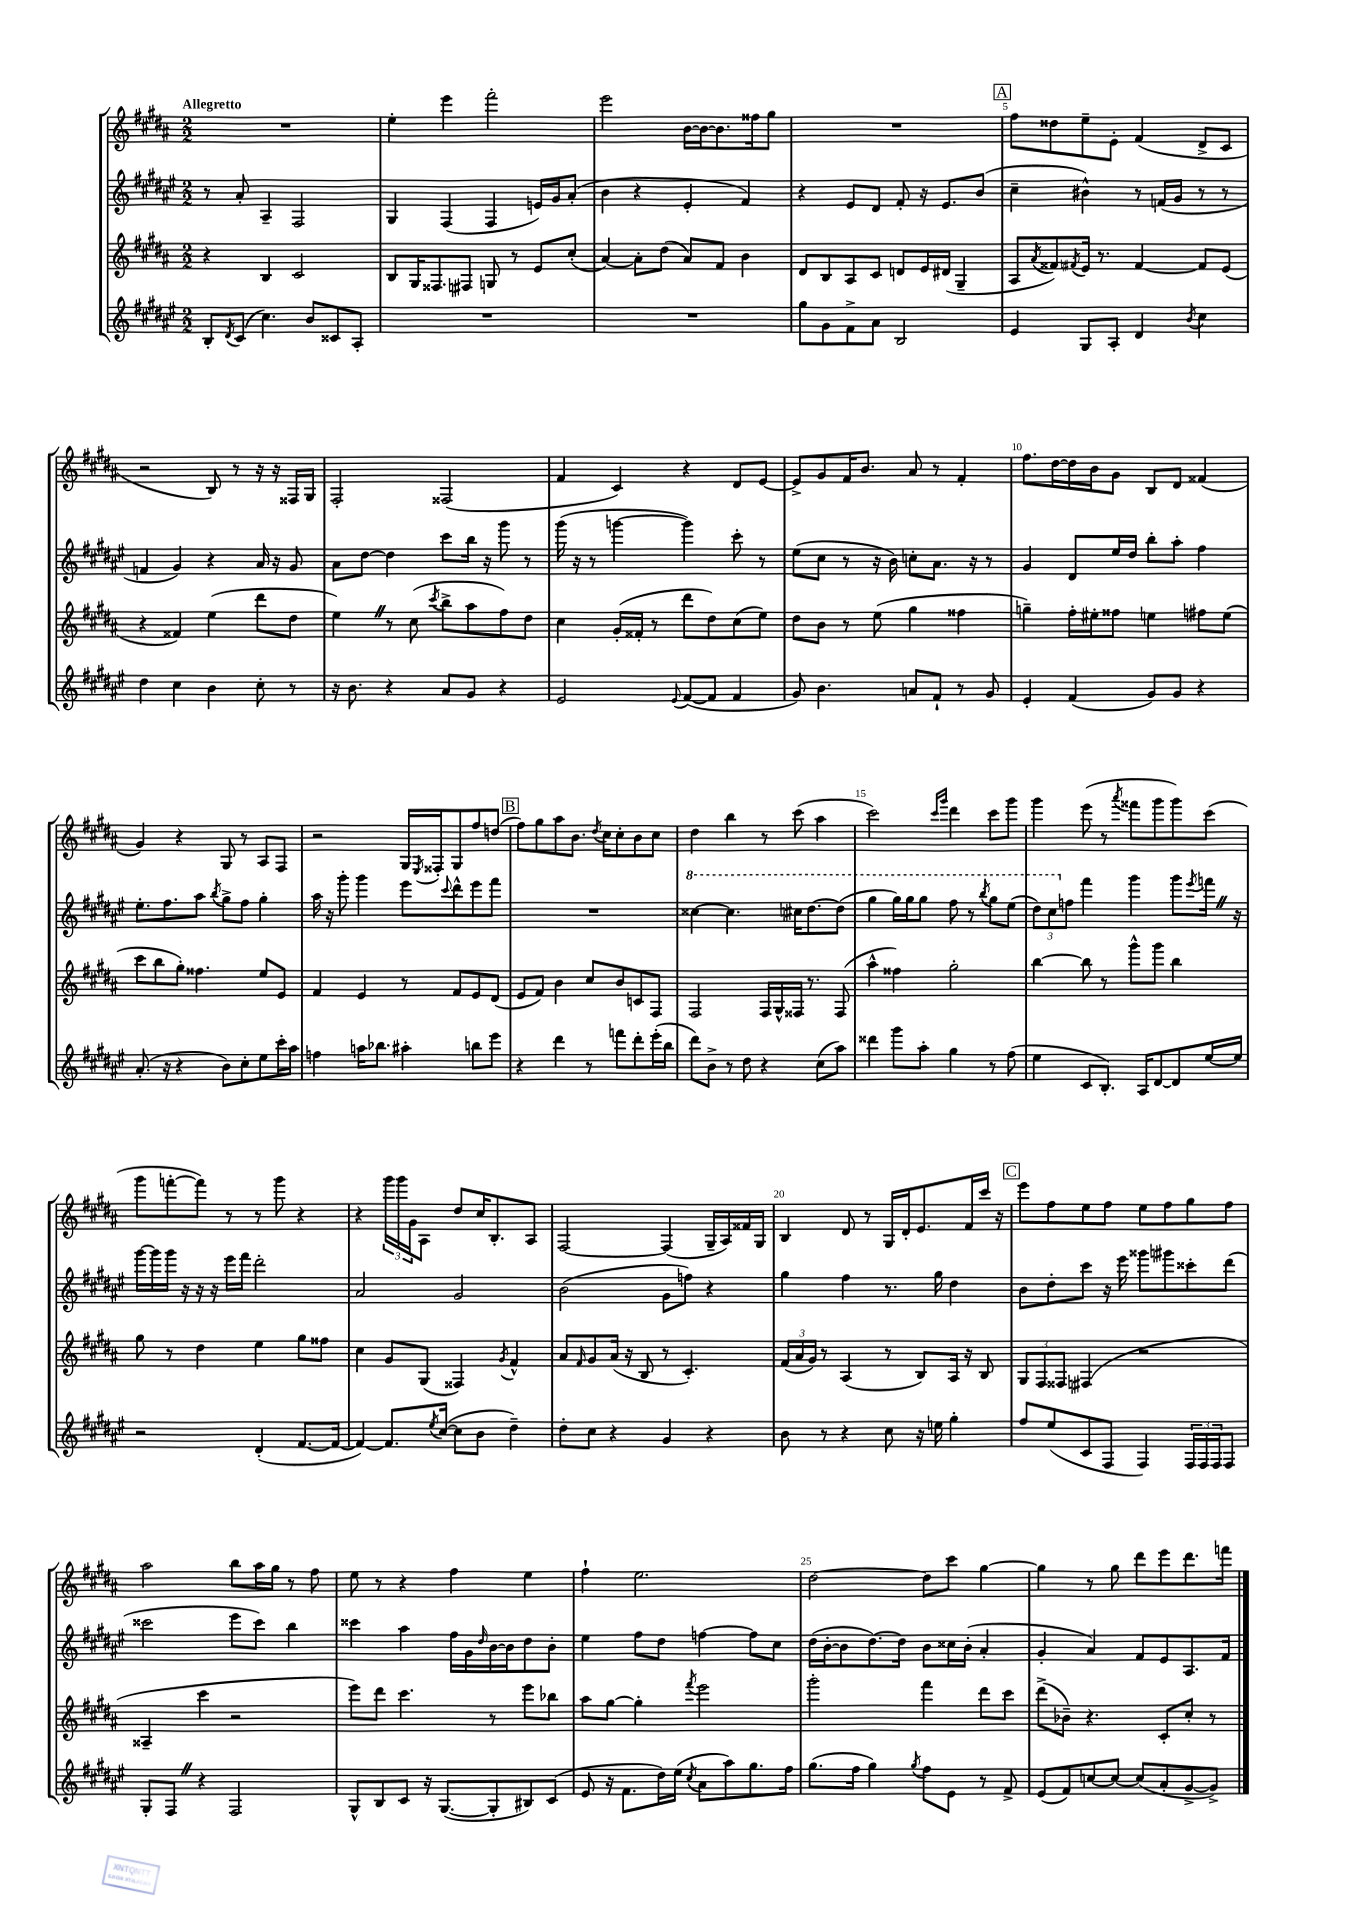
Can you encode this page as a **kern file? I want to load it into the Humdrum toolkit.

**kern	**kern	**kern	**kern
*part4	*part3	*part2	*part1
*staff4	*staff3	*staff2	*staff1
*clefG2	*clefG2	*clefG2	*clefG2
*k[f#c#g#d#a#e#]	*k[f#c#g#d#a#]	*k[f#c#g#d#a#e#]	*k[f#c#g#d#a#]
*M2/2	*M2/2	*M2/2	*M2/2
=1	=1	=1	=1
!	!	!	!LO:TX:a:B:t=Allegretto
8B'/L	4r	8r	1r
8qd#/	.	.	.
(8c#/J	.	8a#'/	.
4.cc#\)	4B/	4A#~/	.
.	2c#/	2F#/	.
8b/L	.	.	.
8c##X/	.	.	.
8A#'/J	.	.	.
=2	=2	=2	=2
1r	8B/L	4G#/	4ee'\
.	16G#/K	.	.
.	8.F##X/	.	.
.	.	(4F#/	4eee\
.	8F#X/J	.	.
.	8Gn/	4F#/	2fff#'\
.	8r	.	.
.	8e/L	16en/LL)	.
.	.	16g#/J	.
.	(8cc#'/J	(8a#'/J	.
=3	=3	=3	=3
1r	[4a#/)	4b\	2eee\
.	8a#'\L]	4r	.
.	(8dd#\J	.	.
.	8a#/L)	4e#'/	[16b\LL
.	.	.	16b\J_
.	8f#/J	.	8.b\]
.	4b\	4f#/)	.
.	.	.	16ff##X\k
.	.	.	8gg#\J
=4	=4	=4	=4
8gg#\L	8d#/L	4r	1r
8g#\	8B/	.	.
8f#^\	8A#/	8e#/L	.
8a#\J	8c#/J	8d#/J	.
2B/	8dn/L	8f#'/	.
.	16e/L	16r	.
.	(16d#X/JJ	8.e#/L	.
.	4G#~/	.	.
.	.	(8b/J	.
!!LO:REH:place=s1:t=A
=5	=5	=5	=5
4e#/	8A#/L	4cc#~\	8ff#\L
.	8qa#/	.	.
.	8f##X/)	.	8dd##X\
.	8qf#X/	.	.
8G#/L	16e/Jk	4b#X^^\)	8ee~\
.	8.r	.	.
8A#'/J	.	.	8e'\J
4d#/	[4f#/	8r	(4f#/
.	.	(16fn/LL	.
.	.	16g#/JJ	.
8qb/	.	.	.
4cc#\	8f#/L]	8r	8d#^/L
.	(8e/J	8r	8c#/J
!!LO:LB:g=z
=6	=6	=6	=6
4dd#\	4r	4fn/	2r
4cc#\	4f##X/)	4g#/)	.
4b\	(4ee\	4r	8B/)
.	.	.	8r
8cc#'\	8ddd#\L	16a#/	16r
.	.	16r	16r
8r	8dd#\J	8g#/	16F##X/LL
.	.	.	16G#/JJ
=7	=7	=7	=7
16r	4eeZ\)	8a#\L	2F#'/
8.b\	.	.	.
.	.	[8dd#\J	.
4r	8r	4dd#\]	.
.	(8cc#\	.	.
.	8qccc#/	.	.
8a#/L	8bb^\L	8ccc#\L	(2F##X/
8g#/J	8aa#\	16bb\Jk	.
.	.	16r	.
4r	8ff#\)	8ggg#\	.
.	8dd#\J	8r	.
=8	=8	=8	=8
2e#/	4cc#\	(16ggg#\	4f#/
.	.	16r	.
.	.	8r	.
.	(16g#'/LL	[4gggn\	4c#/)
.	16f##X'/JJ	.	.
.	8r	.	.
8qqe#/	.	.	.
([8f#/L	8ddd#\L	4ggg\])	4r
8f#/J]	8dd#\)	.	.
4f#/	(8cc#\	8ccc#'\	8d#/L
.	8ee\J)	8r	[8e/J
=9	=9	=9	=9
8g#/)	8dd#\L	(8ee#\L	8e^/L]
4.b\	8b\J	8cc#\J	8g#/
.	8r	8r	16f#/K
.	.	.	8.b/J
.	(8ee\	16r	.
.	.	16b\)	.
8an/L	4gg#\	8ccn'\L	8a#/
8f#`/J	.	8.a#\J	8r
8r	4ff##X\	.	4f#'/
.	.	16r	.
8g#/	.	8r	.
=10	=10	=10	=10
4e#'/	4ggn~\)	4g#/	8.ff#\L
.	.	.	[16dd#\L
(4f#/	16ff#'\LL	8d#/L	16dd#\]
.	16ee#X'\J	.	16b\J
.	8ff##X\J	16ee#/L	8g#\J
.	.	16dd#/JJ	.
8g#/L)	4een\	8bb'\L	8B/L
8g#/J	.	8aa#'\J	8d#/J
4r	8ff#X\L	4ff#\	(4f##X/
.	(8ee\J	.	.
!!LO:LB:g=z
=11	=11	=11	=11
(8.a#'/	8ccc#\L	8.ee#'\L	4g#/)
.	8bb\	.	.
16r	.	8.ff#\	.
4r	8gg#'\J)	.	4r
.	4.ff##X\	8aa#\J	.
.	.	8qbb/	.
8b\L)	.	8gg#^\L	8G#/
8cc#'\	.	8ff#\J	8r
8ee#\	8ee/L	4gg#'\	8A#/L
16ccc#'\L	8e/J	.	8F#/J
16aa#\JJ	.	.	.
=12	=12	=12	=12
4ffn\	4f#/	16aa#\	2r
.	.	16r	.
.	.	8ggg#'\	.
16aan\KL	4e/	4ggg#\	.
8.bb-X\J	.	.	.
4aa#X'\	8r	8eee#\L	16G#/LL
.	.	.	8qE/
.	.	.	16F##X'/J
.	.	8qqccc#/	.
.	8f#/L	8ddd#^^\	8G#/
8bbn\L	8e/	8eee#\	8ff#/
8eee#\J	(8d#/J	8fff#\J	(8ddn/J
!!LO:REH:place=s1:t=B
=13	=13	=13	=13
4r	8e/L	1r	8ff#\L)
.	8f#/J)	.	8gg#\
4ddd#\	4b\	.	8aa#\
.	.	.	8.b\J
8r	8cc#/L	.	.
.	.	.	8qdd#/
.	.	.	16cc#\KL
8fffn\L	8b/	.	8cc#'\
8ddd#'\	8cn/	.	8b\
(16eee#'\L	8F#/J	.	8cc#\J
16bb\JJ	.	.	.
=14	=14	=14	=14
*	*	*8va	*
8ddd#\L)	2F#/	[4ccc##X\	4dd#\
8b^\J	.	.	.
8r	.	4.ccc##\]	4bb\
8dd#\	.	.	.
4r	16F#/LL	.	8r
.	16G#^^/	.	.
.	16F##X/JJ	16ccc#X\KL	(8ccc#\
.	8.r	[8.ddd#\	.
(8cc#\L	.	.	4aa#\
8aa#\J)	(8F##/	(8ddd#\J]	.
=15	=15	=15	=15
4ddd##X\	4aa#^^\	4ggg#\	2ccc#\)
8ggg#\L	4ff##X\)	16ggg#\LL)	.
.	.	16ggg#\J	.
8aa#'\J	.	8ggg#\J	.
.	.	.	16qqccc#/LL
.	.	.	16qqggg#/JJ
4gg#\	2gg#'\	8fff#\	4ddd#\
.	.	8r	.
.	.	8qbbb/	.
8r	.	8ggg#\L	8ccc#\L
(8ff#\	.	(8eee#\J	8ggg#\J
=16	=16	=16	=16
4ee#\	[4bb\	12ddd#\L)	4ggg#\
.	.	12ccc#\	.
*	*	*X8va	*
.	.	12ffn\J	.
8c#/L	8bb\]	4fff#\	(8eee\
8.B'/J)	8r	.	8r
.	.	.	8qaaa#/
.	8ggg#^^\L	4ggg#\	8fff##X\L
16A#/KL	.	.	.
[8d#/	8ggg#\J	.	8ggg#\
8d#/]	4bb\	8ggg#\L	8ggg#\)
.	.	8qeee#/	.
[16ee#/L	.	16fffnZ\Jk	(8ccc#\J
16ee#/JJ]	.	16r	.
!!LO:LB:g=z
=17	=17	=17	=17
2r	8gg#\	[16ggg#\LL	8ggg#\L
.	.	16ggg#\]	.
.	8r	16ggg#\JJ	[8fffn'\
.	.	16r	.
.	4dd#\	16r	8fff\J])
.	.	16r	.
.	.	16eee#\LL	8r
.	.	16fff#\JJ	.
(4d#'/	4ee\	2ddd#'\	8r
.	.	.	8ggg#\
[8.f#/L	8gg#\L	.	4r
.	8ff##X\J	.	.
16f#/Jk_	.	.	.
=18	=18	=18	=18
4f#/_)	4cc#\	2a#/	4r
8.f#/L]	8g#/L	.	24ggg#\LL
.	.	.	24ggg#\
.	.	.	24g#\J
.	(8G#/J	.	8A#\J
8qee#/	.	.	.
([16cc#/Jk	.	.	.
8cc#\L]	4F##X/)	2g#/	8dd#/L
8b\J	.	.	16cc#/K
.	.	.	8.B'/
.	8qg#/	.	.
4dd#~\)	4f#^^/	.	.
.	.	.	8A#/J
=19	=19	=19	=19
8dd#'\L	8a#/L	(2b\	[2F#/
.	16qqf#/	.	.
8cc#\J	8g#/	.	.
4r	(16a#/Jk	.	.
.	16r	.	.
.	8B/	.	.
4g#/	8r	8g#\L	(4F#/]
.	4.c#'/)	8ffn\J)	.
4r	.	4r	16G#~/LL
.	.	.	16A#/)
.	.	.	16f##X/
.	.	.	16G#/JJ
=20	=20	=20	=20
8b\	(24f#/LL	4gg#\	4B/
.	24a#/	.	.
.	24g#/JJ)	.	.
8r	8r	.	.
4r	(4A#/	4ff#\	8d#/
.	.	.	8r
8cc#\	8r	8.r	16G#/LL
.	.	.	16d#'/J
16r	8B/L)	.	8.e/
16een\	.	16gg#\	.
4gg#'\	16A#/Jk	4dd#\	.
.	16r	.	16f#/L
.	8B/	.	16ccc#/JJ
.	.	.	16r
!!LO:REH:place=s1:t=C
=21	=21	=21	=21
8ff#/L	12G#/L	8b\L	8eee\L
.	12F#/	.	.
(8ee#/	.	8dd#'\	8ff#\
.	12F##X/J	.	.
8c#/	(4F#X/	8ccc#\J	8ee\
8F#/J	.	16r	8ff#\J
.	.	16eee#\	.
4F#/)	2r	8ggg##X\L	8ee\L
.	.	8ggg#X\	8ff#\
24F#/LL	.	8ccc##X'\	8gg#\
24F#/	.	.	.
24F#/J	.	.	.
8F#/J	.	(8ddd#\J	8ff#\J
!!LO:LB:g=z
=22	=22	=22	=22
8G#'/L	4A##X~/	2ccc##X\	2aa#\
8F#Z/J	.	.	.
4r	4ccc#\	.	.
2F#/	2r	8eee#\L	8bb\L
.	.	8ccc##\J)	16aa#\L
.	.	.	16gg#\JJ
.	.	4bb\	8r
.	.	.	8ff#\
=23	=23	=23	=23
8G#^^/L	8eee\L)	4ccc##X\	8ee\
8B/	8ddd#\J	.	8r
8c#/J	4.ccc#\	4aa#\	4r
16r	.	.	.
([8.G#/L	.	.	.
.	.	16ff#\LL	4ff#\
.	.	16g#\	.
.	.	16qqdd#/	.
8G#'/]	8r	[16b\	.
.	.	16b\J]	.
8B#X/)	8eee\L	8dd#\	4ee\
(8c#/J	8bb-X\J	8b'\J	.
=24	=24	=24	=24
8e#/	8aa#\L	4ee#\	4ff#`\
16r	[8gg#\J	.	.
8.f#\L	.	.	.
.	4gg#'\]	8ff#\L	2.ee\
16dd#\L)	.	8dd#\J	.
(16ee#\JJ	.	.	.
8qcc#/	8qfff#/	.	.
8a#\L	2eee\	[4ffn\	.
8aa#\)	.	.	.
8.gg#\	.	8ff\L]	.
.	.	8cc#\J	.
16ff#\Jk	.	.	.
=25	=25	=25	=25
(8.gg#\L	2ggg#'\	(16dd#\LL	[2dd#\
.	.	[16b'\J	.
.	.	8b\]	.
16ff#\Jk	.	.	.
4gg#\)	.	[8.dd#\)	.
.	.	16dd#\Jk]	.
8qgg#/	.	.	.
8ff#\L	4fff#\	8b\L	8dd#\L]
8e#\J	.	16cc##X\L	8ccc#\J
.	.	(16b'\JJ	.
8r	8ddd#\L	4a#'/	[4gg#\
8f#^/	8ccc#\J	.	.
=26	=26	=26	=26
(8e#/L	(8ddd#^\L	4g#'/	4gg#\]
8f#/)	8b-X~\J)	.	.
[8ccn/	4.r	4a#/)	8r
8cc/J_	.	.	8gg#\
(8cc/L]	.	8f#/L	8ddd#\L
8a#'/	8c#'/L	8e#/	8eee\
[8g#^/	8cc#'/J	8.A#/	8.ddd#\
8g#^/J])	8r	.	.
.	.	16f#/Jk	16fffn\Jk
==	==	==	==
*-	*-	*-	*-
